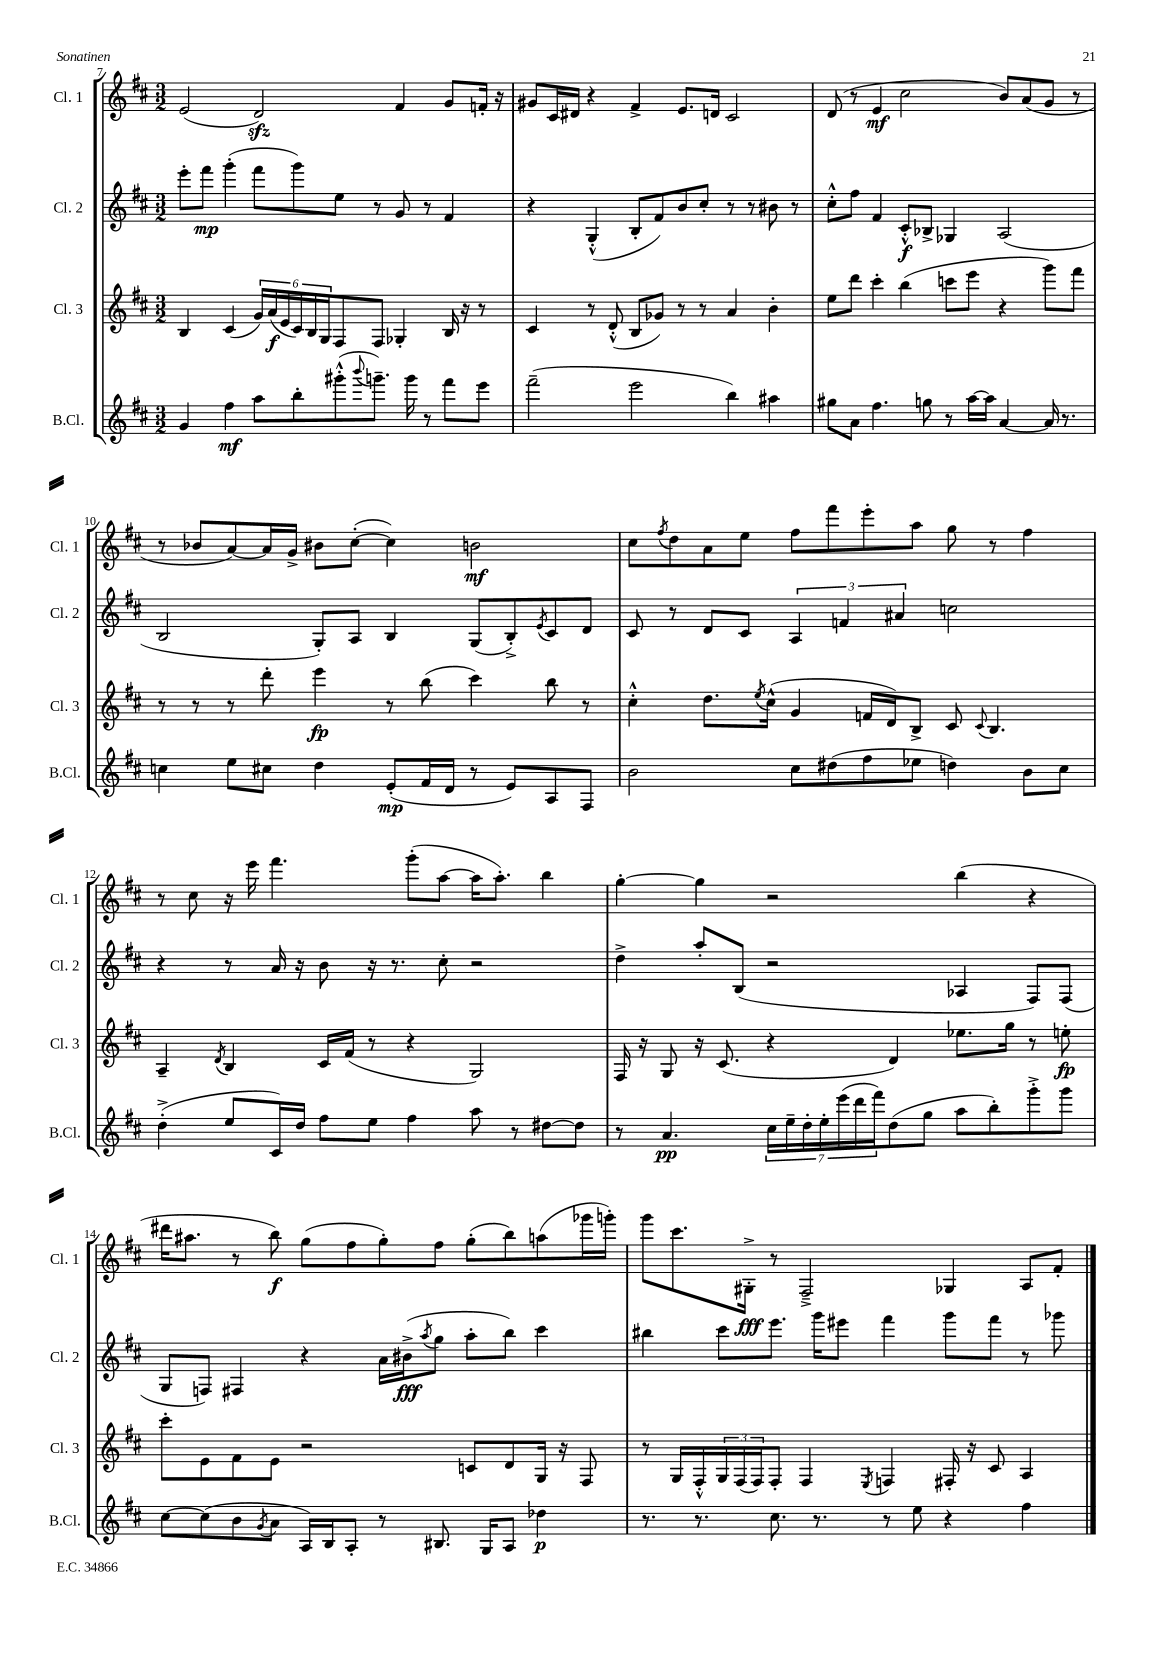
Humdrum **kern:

**kern	**kern	**kern	**kern
*staff4	*staff3	*staff2	*staff1
*clefG2	*clefG2	*clefG2	*clefG2
*k[f#c#]	*k[f#c#]	*k[f#c#]	*k[f#c#]
*M3/2	*M3/2	*M3/2	*M3/2
4g/	4B/	8eee'\L	(2e/
.	.	8fff#\J	.
4ff#\	(4c#/	(4ggg'\	.
8aa\L	24g/LL)	8fff#\L	2d/)
.	(24a/	.	.
.	24e/	.	.
8bb'\	24c#/)	8ggg\)	.
.	24B/	.	.
.	24G/J	.	.
(8ggg#'^^\	8F#/	8ee\J	.
8qqbbb/	.	.	.
8.ggg~\J)	8F#/J	8r	.
.	4G-'/	8g/	4f#/
16ggg\	.	.	.
8r	.	8r	.
8fff#\L	16B/	4f#/	8g/L
.	16r	.	.
8eee\J	8r	.	16f'/Jk
.	.	.	16r
=	=	=	=
(2fff#~\	4c#/	4r	8g#/L
.	.	.	16c#/L
.	.	.	16d#/JJ
.	8r	(4G'^^/	4r
.	(8d'^^/	.	.
2eee\	8B/L	8B'/L	4f#^/
.	8g-/J)	8f#/)	.
.	8r	8b/	8.e/L
.	8r	8cc#'/J	.
.	.	.	16d/Jk
4bb\)	4a/	8r	2c#/
.	.	8r	.
4aa#\	4b'\	8b#\	.
.	.	8r	.
=	=	=	=
8gg#\L	8ee\L	8cc#'^^\L	(8d/
8a\J	8ddd\J	8ff#\J	8r
4.ff#\	4ccc#'\	4f#/	4e/
.	(4bb\	8c#'^^/L	2cc#\
8gg\	.	8B-^/J	.
8r	8ccc\L	4G-/	.
[16aa\LL	8eee\J	.	.
16aa\]JJ	.	.	.
[4a/	4r	(2A/	8b/L)
.	.	.	(8a/
16a/]	8ggg\L)	.	8g/J
8.r	.	.	.
.	8fff#\J	.	8r
=	=	=	=
4cc\	8r	2B/	8r
.	8r	.	8b-/L
8ee\L	8r	.	[8a/)
8cc#\J	8ddd'\	.	16a/]L
.	.	.	16g^/JJ
4dd\	4eee\	8G'/L)	8b#\L
.	.	8A/J	([8cc#'\J
(8e'/L	8r	4B/	4cc#\])
16f#/L	(8bb\	.	.
16d/JJ	.	.	.
8r	4ccc#\)	(8G/L	2b\
8e/L)	.	8B'^/)	.
.	.	8qe/	.
8A/	8bb\	8c#/	.
8F#/J	8r	8d/J	.
=	=	=	=
2b\	4cc#'^^\	8c#/	8cc#\L
.	.	.	8qff#/
.	.	8r	8dd\
.	8.dd\L	8d/L	8a\
.	.	8c#/J	8ee\J
.	8qee/	.	.
.	(16cc#^^\Jk	.	.
8cc#\L	4g/	6A/	8ff#\L
(8dd#\	.	.	8fff#\
.	.	6f/	.
8ff#\	16f/LL	.	8eee'\
.	16d/J)	.	.
.	.	6a#/	.
8ee-\J	8B^/J	.	8aa\J
4dd\)	8c#/	2cc\	8gg\
.	8qqc#/	.	.
.	4.B/	.	8r
8b\L	.	.	4ff#\
8cc#\J	.	.	.
=	=	=	=
(4dd'^\	4A~/	4r	8r
.	.	.	8cc#\
.	8qd/	.	.
8ee/L	4B/	8r	16r
.	.	.	16eee\
16c#/L)	.	16a/	4.fff#\
16dd/JJ	.	16r	.
8ff#\L	16c#/LL	8b\	.
.	(16f#/JJ	.	.
8ee\J	8r	16r	.
.	.	8.r	.
4ff#\	4r	.	(8ggg'\L
.	.	8cc#'\	[8aa\J
8aa\	2G/)	2r	16aa\]LK
.	.	.	8.aa'\J)
8r	.	.	.
[8dd#\L	.	.	4bb\
8dd#\]J	.	.	.
=	=	=	=
8r	16F#/	4dd^\	[4gg'\
.	16r	.	.
4.a/	8G/	.	.
.	16r	8aa'/L	4gg\]
.	(8.c#/	.	.
.	.	(8B/J	.
28cc#\LL	4r	2r	2r
28ee~\	.	.	.
28dd'\	.	.	.
28ee'\	.	.	.
(28eee\	.	.	.
28ddd\	.	.	.
28fff#\J)	.	.	.
(8dd\	4d/)	.	.
8gg\J	.	.	.
8aa\L	8.ee-\L	4A-/	(4bb\
8bb'\)	.	.	.
.	16gg\Jk	.	.
8ggg'^\	8r	8F#/L)	4r
8ggg\J	8ee'\	(8F#/J	.
=	=	=	=
[8cc#\L	8ccc#'\L	8G/L	16ddd#\LK
.	.	.	8.aa#\J
(8cc#\]	8e\	8F/J)	.
8b\	8f#\	4F#/	8r
8qg/	.	.	.
8a\J	8e\J	.	8bb\)
16A/LL)	2r	4r	(8gg\L
16B/J	.	.	.
8A'/J	.	.	8ff#\
8r	.	16a\LL	8gg'\)
.	.	(16b#^\J	.
.	.	8qaa/	.
8.B#/	.	8gg\J	8ff#\J
.	8c/L	8aa'\L	(8gg'\L
16G/LK	.	.	.
8A/J	8d/	8bb\J)	8bb\)
4dd-\	16G/Jk	4ccc#\	(8aa\
.	16r	.	.
.	8F#/	.	16ggg-\L
.	.	.	16ggg'\JJ)
=	=	=	=
8.r	8r	4bb#\	8ggg\L
.	16G/LL	.	8.ccc#\
8.r	16F#'^^/	.	.
.	24G/	8ccc#\L	.
.	(24F#/	.	.
.	.	.	16G#'^\Jk
.	24F#/J)	.	.
8.cc#\	8F#'/J	8.eee\J	8r
.	4F#/	.	2F#~^/
8.r	.	16ggg\LK	.
.	.	8eee#\J	.
.	8qE/	.	.
8r	4F/	4fff#\	.
8ee\	.	.	.
4r	16F#'/	8ggg\L	4G-/
.	16r	.	.
.	8c#/	8fff#\J	.
4ff#\	4A/	8r	8A/L
.	.	8ggg-\	8f#'/J
==	==	==	==
*-	*-	*-	*-
